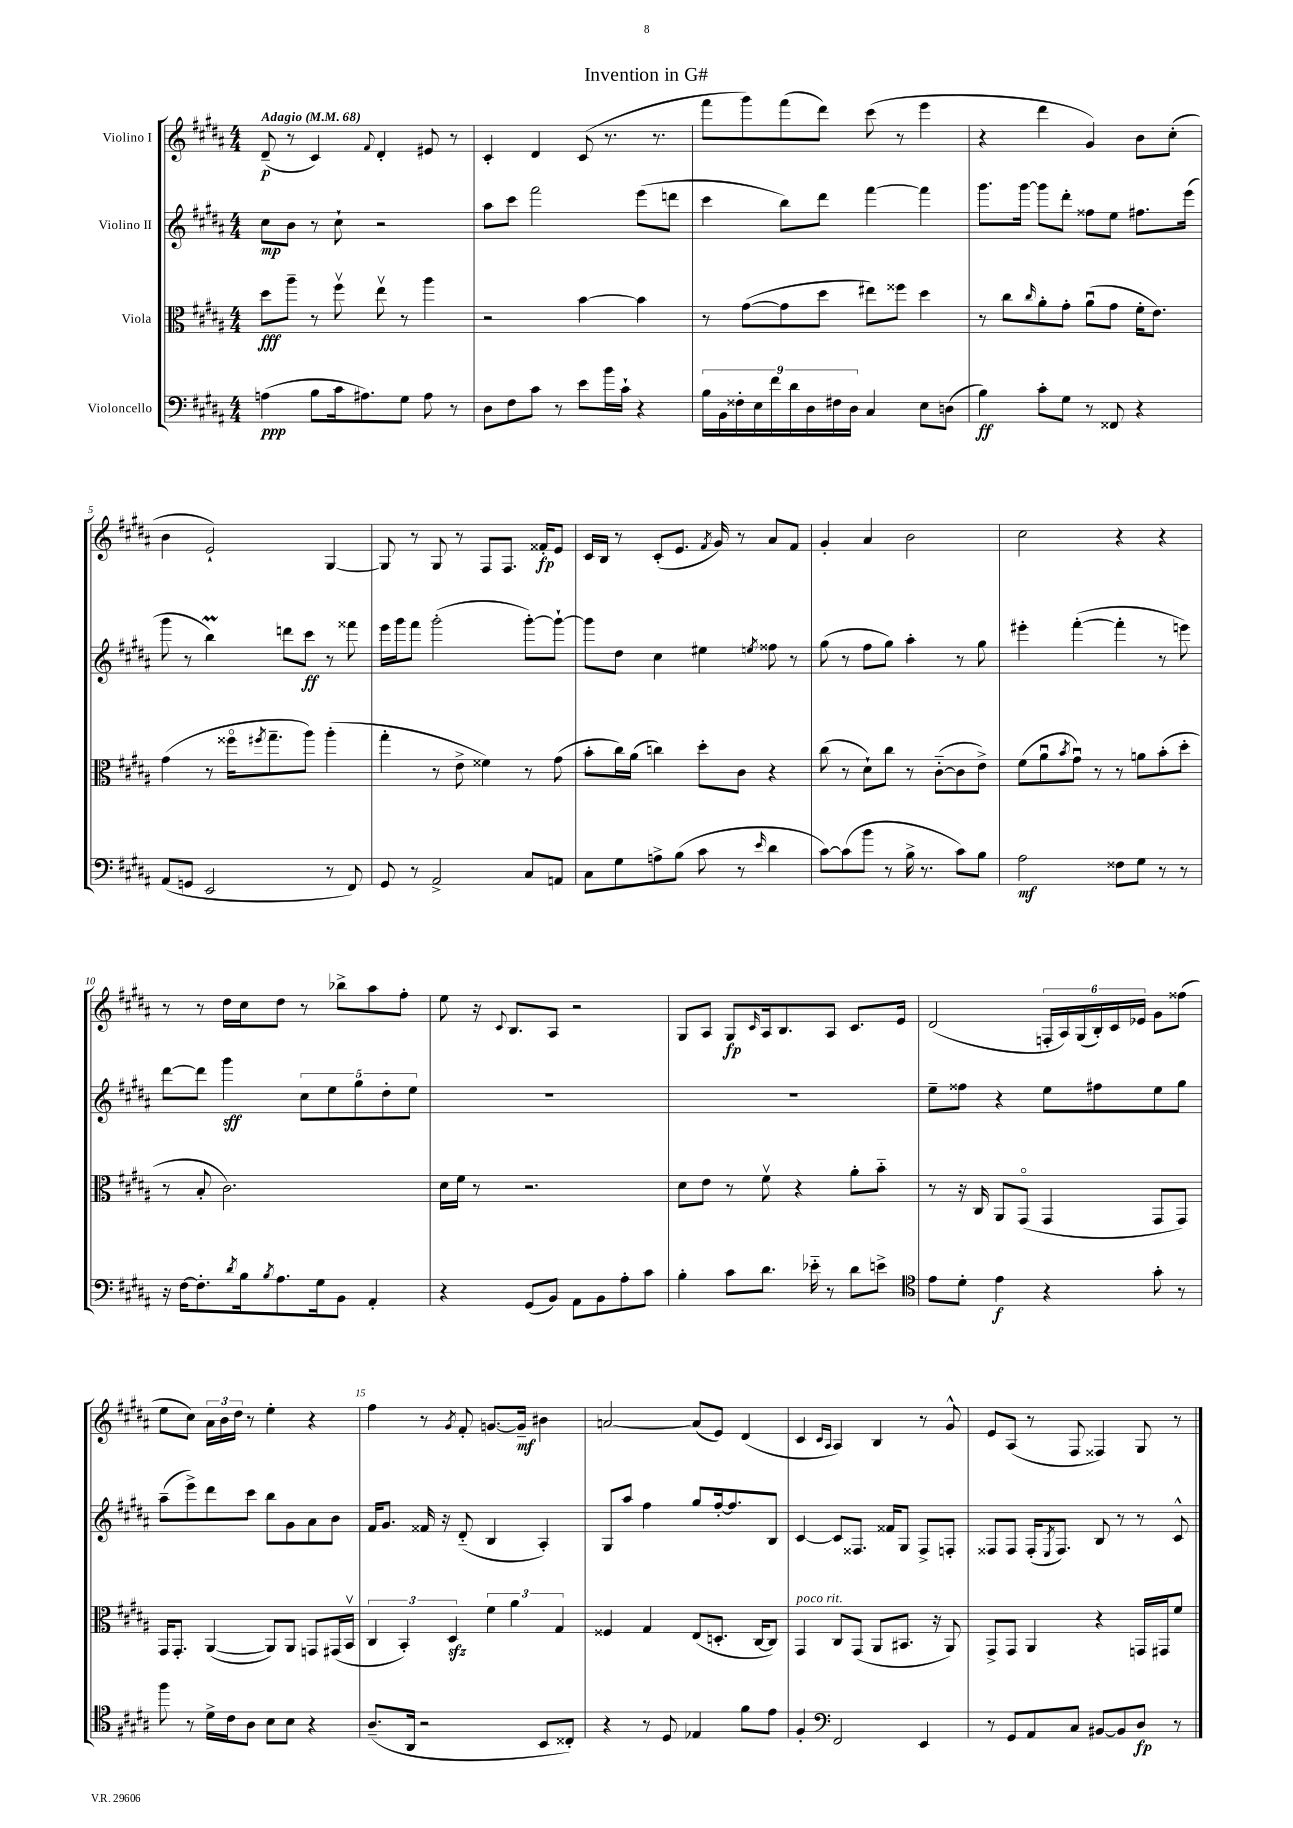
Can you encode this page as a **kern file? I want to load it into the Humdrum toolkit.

**kern	**dynam	**kern	**dynam	**kern	**dynam	**kern	**dynam
*part4	*part4	*part3	*part3	*part2	*part2	*part1	*part1
*staff4	*staff4	*staff3	*staff3	*staff2	*staff2	*staff1	*staff1
*I"Violoncello	*	*I"Viola	*	*I"Violino II	*	*I"Violino I	*
*clefF4	*	*clefC3	*	*clefG2	*	*clefG2	*
*k[f#c#g#d#a#]	*	*k[f#c#g#d#a#]	*	*k[f#c#g#d#a#]	*	*k[f#c#g#d#a#]	*
*M4/4	*	*M4/4	*	*M4/4	*	*M4/4	*
*MM68	*	*MM68	*	*MM68	*	*MM68	*
=1	=1	=1	=1	=1	=1	=1	=1
!	!	!	!	!	!	!LO:TX:a:B:t=Adagio	!
(4An\	ppp	8dd#\L	fff	8cc#\L	mp	(8d#~/	p
.	.	8aa#~\J	.	8b\J	.	8r	.
8B\L	.	8r	.	8r	.	4c#/)	.
16c#\k	.	8ff#v\	.	8cc#`\	.	.	.
8.A#X\)	.	.	.	.	.	.	.
.	.	.	.	.	.	8qqf#/	.
.	.	8eev\	.	2r	.	4d#'/	.
8G#\J	.	8r	.	.	.	.	.
8A#\	.	4aa#\	.	.	.	8e#X/	.
8r	.	.	.	.	.	8r	.
=2	=2	=2	=2	=2	=2	=2	=2
8D#\L	.	2r	.	8aa#\L	.	4c#'/	.
8F#\	.	.	.	8ccc#\J	.	.	.
8c#\J	.	.	.	2fff#\	.	4d#/	.
8r	.	.	.	.	.	.	.
8e\L	.	[4b\	.	.	.	(8c#/	.
16b\L	.	.	.	.	.	8.r	.
16c#`\JJ	.	.	.	.	.	.	.
4r	.	4b\]	.	(8eee\L	.	.	.
.	.	.	.	.	.	8.r	.
.	.	.	.	8dddn\J	.	.	.
=3	=3	=3	=3	=3	=3	=3	=3
18B\LL	.	8r	.	4ccc#\	.	8fff#\L	.
18BB\	.	.	.	.	.	.	.
18F##X'\	.	.	.	.	.	.	.
.	.	([8g#\L	.	.	.	8ggg#\)	.
18E\	.	.	.	.	.	.	.
18f#\	.	.	.	.	.	.	.
.	.	8g#\]	.	8bb\L)	.	(8fff#\	.
18d#\	.	.	.	.	.	.	.
18D#\	.	.	.	.	.	.	.
.	.	8dd#\J	.	8ddd#\J	.	8ddd#\J)	.
18F#X\	.	.	.	.	.	.	.
18D#\JJ	.	.	.	.	.	.	.
4C#/	.	8ee#X\L)	.	[4fff#\	.	(8ccc#\	.
.	.	8ff##X\J	.	.	.	8r	.
8E\L	.	4dd#\	.	4fff#\]	.	4eee\	.
(8Dn\J	.	.	.	.	.	.	.
=4	=4	=4	=4	=4	=4	=4	=4
4B\)	ff	8r	.	8.ggg#\L	.	4r	.
.	.	8cc#\L	.	.	.	.	.
.	.	.	.	[16ggg#\Jk	.	.	.
.	.	16qqcc#/	.	.	.	.	.
8c#'\L	.	8a#'\	.	8ggg#\L]	.	4ddd#\	.
8G#\J	.	8g#'\J	.	8ddd#'\J	.	.	.
8r	.	(8a#u\L	.	8ff##X\L	.	4g#/)	.
8FF##X/	.	8g#\J	.	8ee\J	.	.	.
4r	.	16f#'\KL	.	8.ff#X\L	.	8b\L	.
.	.	8.e\J)	.	.	.	.	.
.	.	.	.	.	.	(8cc#'\J	.
.	.	.	.	(16eee\Jk	.	.	.
!!LO:LB:g=z
=5	=5	=5	=5	=5	=5	=5	=5
(8AA#/L	.	(4g#\	.	8ggg#\	.	4b\	.
8GGn/J	.	.	.	8r	.	.	.
2EE/	.	8r	.	4bbM\)	.	2e`/)	.
.	.	16ff##X\KL	.	.	.	.	.
.	.	8qff#X/	.	.	.	.	.
.	.	8.gg#~\	.	.	.	.	.
.	.	.	.	8dddn\L	.	.	.
.	.	8aa#\J)	.	8ccc#\J	ff	.	.
8r	.	(4aa#'\	.	8r	.	[4G#/	.
8FF#/)	.	.	.	8fff##X\	.	.	.
=6	=6	=6	=6	=6	=6	=6	=6
8GG#/	.	4gg#'\	.	16eee\LL	.	8G#/]	.
.	.	.	.	16ggg#\J	.	.	.
8r	.	.	.	8fff#\J	.	8r	.
2AA#^/	.	8r	.	(2ggg#'\	.	8G#/	.
.	.	8e^\	.	.	.	8r	.
.	.	4f##X\)	.	.	.	8F#/L	.
.	.	.	.	.	.	8.F#/J	.
8C#/L	.	8r	.	[8ggg#'\L)	.	.	.
.	.	.	.	.	.	16f##X'/KL	fp
8AAn/J	.	(8g#\	.	8ggg#`\J_	.	8e/J	.
=7	=7	=7	=7	=7	=7	=7	=7
8C#\L	.	8b'\L	.	8ggg#\L]	.	16c#/LL	.
.	.	.	.	.	.	16B/JJ	.
8G#\	.	16cc#\L)	.	8dd#\J	.	8r	.
.	.	(16a#\JJ	.	.	.	.	.
8An^\	.	4ccn\)	.	4cc#\	.	(8c#'/L	.
(8B\J	.	.	.	.	.	8.e/J	.
8c#\	.	8dd#'\L	.	4ee#X\	.	.	.
.	.	.	.	.	.	8qf#/	.
.	.	.	.	.	.	16g#/)	.
8r	.	8c#\J	.	.	.	8r	.
16qqe/	.	.	.	8qeen/	.	.	.
4d#\	.	4r	.	8ff##X\	.	8a#/L	.
.	.	.	.	8r	.	8f#/J	.
=8	=8	=8	=8	=8	=8	=8	=8
[8c#\L)	.	(8cc#\	.	(8gg#\	.	4g#'/	.
(8c#\]	.	8r	.	8r	.	.	.
8b\J	.	8d#`\L)	.	8ff#\L	.	4a#/	.
8r	.	8cc#\J	.	8gg#\J)	.	.	.
16B^\	.	8r	.	4aa#'\	.	2b\	.
8.r	.	.	.	.	.	.	.
.	.	([8c#\L	.	.	.	.	.
8c#\L)	.	8c#\]	.	8r	.	.	.
8B\J	.	8e^\J)	.	8gg#\	.	.	.
=9	=9	=9	=9	=9	=9	=9	=9
2A#\	mf	(8f#\L	.	4eee#X'\	.	2cc#\	.
.	.	8a#u\	.	.	.	.	.
.	.	8qb/	.	.	.	.	.
.	.	8g#u\J)	.	([4fff#'\	.	.	.
.	.	8r	.	.	.	.	.
8F##X\L	.	8r	.	4fff#'\]	.	4r	.
8G#\J	.	8an\L	.	.	.	.	.
8r	.	(8b'\	.	8r	.	4r	.
8r	.	8dd#'\J	.	8eeen\)	.	.	.
!!LO:LB:g=z
=10	=10	=10	=10	=10	=10	=10	=10
16r	.	8r	.	[8ddd#\L	.	8r	.
[16F#\KL	.	.	.	.	.	.	.
8.F#'\]	.	8B'/	.	8ddd#\J]	.	8r	.
.	.	2.c#\)	.	4ggg#\	sff	16dd#\LL	.
8qd#/	.	.	.	.	.	.	.
16B\k	.	.	.	.	.	16cc#\J	.
8qB/	.	.	.	.	.	.	.
8.A#\	.	.	.	.	.	8dd#\J	.
.	.	.	.	10cc#\L	.	8r	.
16G#\k	.	.	.	.	.	.	.
.	.	.	.	10ee\	.	.	.
8BB\J	.	.	.	.	.	8bb-X^\L	.
.	.	.	.	10gg#\	.	.	.
4AA#'/	.	.	.	.	.	8aa#\	.
.	.	.	.	10dd#'\	.	.	.
.	.	.	.	.	.	8ff#'\J	.
.	.	.	.	10ee\J	.	.	.
=11	=11	=11	=11	=11	=11	=11	=11
4r	.	16d#\LL	.	1r	.	8ee\	.
.	.	16f#\JJ	.	.	.	.	.
.	.	8r	.	.	.	16r	.
.	.	.	.	.	.	8qqc#/	.
.	.	.	.	.	.	8.B/L	.
(8GG#/L	.	2.r	.	.	.	.	.
8BB/J)	.	.	.	.	.	8A#/J	.
8AA#\L	.	.	.	.	.	2r	.
8BB\	.	.	.	.	.	.	.
8A#'\	.	.	.	.	.	.	.
8c#\J	.	.	.	.	.	.	.
=12	=12	=12	=12	=12	=12	=12	=12
4B'\	.	8d#\L	.	1r	.	8G#/L	.
.	.	8e\J	.	.	.	8A#/J	.
8c#\L	.	8r	.	.	.	8G#/L	fp
.	.	.	.	.	.	16qqc#/	.
8.d#\J	.	8f#v\	.	.	.	16A#/k	.
.	.	.	.	.	.	8.B/	.
.	.	4r	.	.	.	.	.
16e-X\	.	.	.	.	.	.	.
8r	.	.	.	.	.	8A#/J	.
8d#\L	.	8a#'\L	.	.	.	8.c#/L	.
8en^\J	.	8b\J	.	.	.	.	.
.	.	.	.	.	.	16e/Jk	.
=13	=13	=13	=13	=13	=13	=13	=13
*clefC4	*	*	*	*	*	*	*
8e\L	.	8r	.	8ee~\L	.	(2d#/	.
8d#'\J	.	16r	.	8ff##X\J	.	.	.
.	.	16C#/	.	.	.	.	.
4e\	f	8AA#/L	.	4r	.	.	.
.	.	(8GG#/J	.	.	.	.	.
4r	.	4GG#/	.	8ee\L	.	24Fn'/LL	.
.	.	.	.	.	.	24A#/)	.
.	.	.	.	.	.	(24G#/	.
.	.	.	.	8ff#X\	.	24B'/)	.
.	.	.	.	.	.	24c#/	.
.	.	.	.	.	.	24e-X/JJ	.
8g#'\	.	8GG#/L	.	8ee\	.	8g#\L	.
8r	.	8GG#/J)	.	8gg#\J	.	(8ff##X\J	.
!!LO:LB:g=z
=14	=14	=14	=14	=14	=14	=14	=14
8ff#\	.	16GG#/KL	.	(8aa#~\L	.	8ee\L	.
.	.	8.GG#'/J	.	.	.	.	.
8r	.	.	.	8eee^\)	.	8cc#\J)	.
16d#^\LL	.	([4AA#/	.	8ddd#\	.	24a#\LL	.
.	.	.	.	.	.	24b\	.
16c#\J	.	.	.	.	.	.	.
.	.	.	.	.	.	24dd#\JJ	.
8A#\J	.	.	.	8ccc#\J	.	8r	.
8B\L	.	8AA#/L])	.	8bb\L	.	4ee'\	.
8B\J	.	8AA#/J	.	8g#\	.	.	.
4r	.	8GGn/L	.	8a#\	.	4r	.
.	.	(16GG#X/L	.	8b\J	.	.	.
.	.	16BBv/JJ	.	.	.	.	.
=15	=15	=15	=15	=15	=15	=15	=15
(8.A#~/L	.	6C#/	.	16f#/KL	.	4ff#\	.
.	.	.	.	8.g#/J	.	.	.
.	.	6BB'/)	.	.	.	.	.
16AA#/Jk	.	.	.	.	.	.	.
2r	.	.	.	16f##X/	.	8r	.
.	.	.	.	16r	.	.	.
.	.	6D#zz/	.	.	.	.	.
.	.	.	.	.	.	8qg#/	.
.	.	.	.	(8d#/	.	8f#'/	.
.	.	6f#\	.	4B/	.	[8.gn/L	.
.	.	6a#\	.	.	.	.	.
.	.	.	.	.	.	16g~/Jk]	mf
8BB/L	.	.	.	4A#'/)	.	4b#X\	.
.	.	6G#/	.	.	.	.	.
8C##X'/J)	.	.	.	.	.	.	.
=16	=16	=16	=16	=16	=16	=16	=16
4r	.	4F##X/	.	8G#/L	.	[2an/	.
.	.	.	.	8aa#/J	.	.	.
8r	.	4G#/	.	4ff#\	.	.	.
8D#/	.	.	.	.	.	.	.
4E-X/	.	(8E/L	.	8gg#/L	.	(8a/L]	.
.	.	8.Dn'/J	.	[16ff#'/k	.	8e/J)	.
.	.	.	.	8.ff#/]	.	.	.
8f#\L	.	.	.	.	.	(4d#/	.
.	.	[16C#/KL	.	.	.	.	.
8e\J	.	8C#/J])	.	8B/J	.	.	.
=17	=17	=17	=17	=17	=17	=17	=17
!	!	!LO:TX:a:i:t=poco rit.	!	!	!	!	!
4F#'/	.	4GG#/	.	[4c#/	.	4c#/	.
*clefF4	*	*	*	*	*	*	*
.	.	.	.	.	.	16qqc#/LL	.
.	.	.	.	.	.	16qqA#/JJ	.
2FF#/	.	8C#/L	.	8c#/L]	.	4A#/)	.
.	.	(8GG#/J	.	8.F##X/J	.	.	.
.	.	8AA#/L	.	.	.	4B/	.
.	.	.	.	16f##X/KL	.	.	.
.	.	8.BB#X/J	.	8G#/J	.	.	.
4EE/	.	.	.	8F##^/L	.	8r	.
.	.	16r	.	.	.	.	.
.	.	8AA#/)	.	8Fn'/J	.	8g#^^/	.
=18	=18	=18	=18	=18	=18	=18	=18
8r	.	8GG#^/L	.	8F##X/L	.	8e/L	.
8GG#/L	.	8GG#/J	.	8F##/J	.	(8A#/J	.
8AA#/	.	4AA#/	.	(16F##'/KL	.	8r	.
.	.	.	.	8qE/	.	.	.
.	.	.	.	8.F##/J)	.	.	.
8C#/J	.	.	.	.	.	8F#/	.
[8BB#X/L	.	4r	.	8B/	.	4F##X/)	.
8BB#/]	.	.	.	8r	.	.	.
8D#/J	fp	16GGn/LL	.	8r	.	8G#/	.
.	.	16GG#X/J	.	.	.	.	.
8r	.	8f#/J	.	8c#^^/	.	8r	.
==	==	==	==	==	==	==	==
*-	*-	*-	*-	*-	*-	*-	*-
